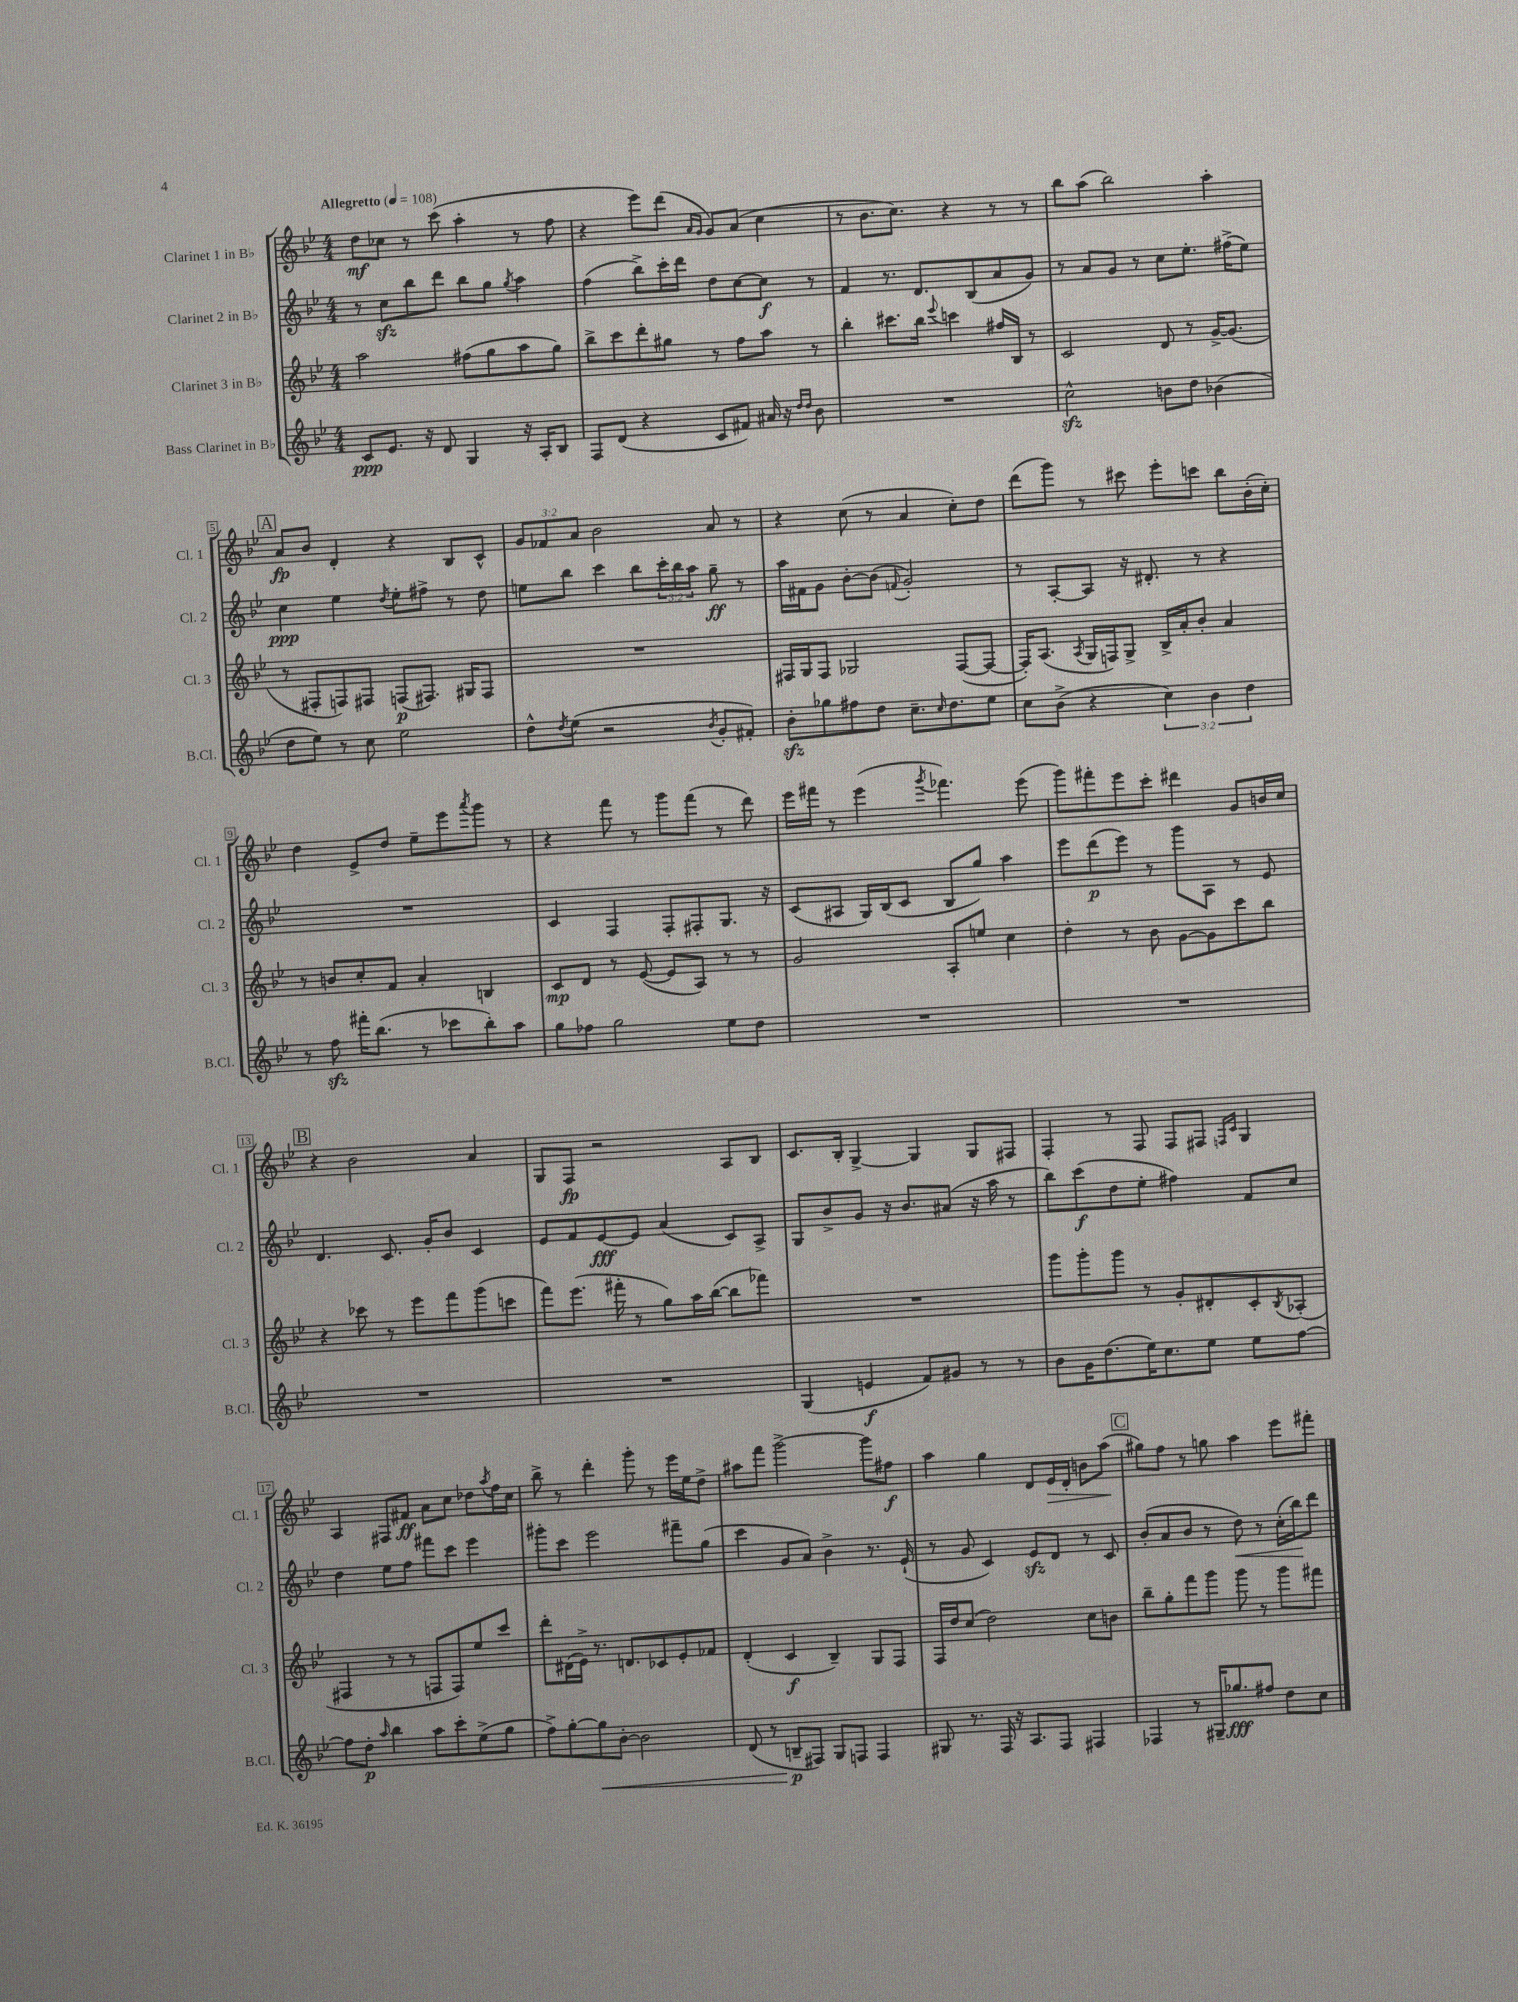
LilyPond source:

<<
\new StaffGroup <<
\new Staff = "s0" \with { instrumentName = "Clarinet 1 in Bb" shortInstrumentName = "Cl. 1" } {
    \clef treble \key bes \major \numericTimeSignature \time 4/4 \override Staff.TupletNumber.text = #tuplet-number::calc-fraction-text \tempo "Allegretto" 4 = 108
    d''8\mf ces''8 r8 c'''8( a''4-. r8 f''8 |
    r4 ees'''8) d'''8( \grace { a'16 g'16 } g'8) a'8( c''4 |
    r8 bes'8. c''8.) r4 r8 r8 |
    bes''8 a''8( bes''2) a''4-. |
    \mark \markup { \box "A" } a'8\fp bes'8 d'4-. r4 bes8 c'8-^ |
    \tuplet 3/2 { g'8 fes'8 a'8 } bes'2 a'8 r8 |
    r4 c''8( r8 a'4 c''8-.) d''8 |
    d'''8( g'''8) r8 cis'''8 ees'''8-. c'''8 bes''8 bes'16-.( c''16-.) |
    d''4 ees'8-> d''8 ees''8-- ees'''8 \acciaccatura { a'''8 } g'''8 r8 |
    r4 f'''8 r8 g'''8 f'''8( r8 d'''8) |
    ees'''16 fis'''16 r8 ees'''4( \acciaccatura { g'''8 } fes'''4.) ees'''8( |
    g'''8) fis'''8-. ees'''8 c'''8-. dis'''4 g'8 b'16 c''16 |
    \mark \markup { \box "B" } r4 bes'2 a'4 |
    g8 f8\fp r2 a8 bes8 |
    c'8. bes16-. g4~-> g4 g8 fis8 |
    f4-. r8 f8 f8 fis8 \grace { f16 c'16 } g4 |
    a4 fis8 fis'8\ff a'8 c''8 des''8 \acciaccatura { a''8 } f''16 c''16 |
    bes''8-> r8 d'''4-. g'''8-. r8 ees'''16 ees''16 d''8-> |
    ais''8 f'''8 g'''2~-> g'''8 fis''8\f |
    a''4 g''4 d'8 ees'16\> d'16-. b'8 a''8\!( |
    \mark \markup { \box "C" } gis''8) f''8 r8 g''8 a''4 ees'''8 fis'''8-. \bar "|." |
}
\new Staff = "s1" \with { instrumentName = "Clarinet 2 in Bb" shortInstrumentName = "Cl. 2" } {
    \clef treble \key bes \major \numericTimeSignature \time 4/4 \override Staff.TupletNumber.text = #tuplet-number::calc-fraction-text
    r8 c''8\sfz bes''8 d'''8 bes''8 g''8 \acciaccatura { g''8 } a''4 |
    f''4( bes''8->) c'''16-. d'''16 d''8 c''8~ c''8\f r8 |
    f'4 r8. d'8. bes8( a'8 g'8) |
    r8 a'8 g'8 r8 c''8 ees''8.-. fis''16->( ees''8) |
    \mark \markup { \box "A" } c''4\ppp ees''4 \acciaccatura { d''8 } ees''8-. fis''8-> r8 d''8 |
    e''8 bes''8 c'''4 bes''8 \tuplet 3/2 { c'''16-. bes''16 a''16 } g''8--\ff r8 |
    a''16 fis'16 g'8 bes'8~-. bes'8( \appoggiatura { f'8 } g'2-.) |
    r8 a8~-. a8 r16 dis'8.-. r8 r4 |
    R1 |
    c'4 f4 f8-. fis8-. g8. r16 |
    c'8( ais8 g16) bes16( c'8 bes8 g''8) a''4 |
    ees'''8 d'''8\p( ees'''8) r8 g'''8 a8 r8 ees'8 |
    \mark \markup { \box "B" } d'4. c'8. g'16-. bes'8 c'4 |
    ees'8 f'8 ees'8~\fff ees'8 a'4( c'8) a8-> |
    g8 bes'8-> g'8 r16 bes'8. ais'8( r16 a''16 r8 |
    bes''8) c'''8\f( d''8 ees''8-. fis''4) f'8 c''8 |
    d''4 ees''8 f''8 fis'''8 c'''8 ees'''4 |
    gis'''8-. c'''8 ees'''2 fis'''8-- g''8( |
    c'''4 g'8 a'8) bes'4-> r8. ees'16-!( |
    r8 g'8 c'4) ees'8\sfz d'8 r8 c'8 |
    \mark \markup { \box "C" } bes'8-.( a'8 bes'8 r8 d''8\<) r8 c''16-.( bes''16\!) d'''8 \bar "|." |
}
\new Staff = "s2" \with { instrumentName = "Clarinet 3 in Bb" shortInstrumentName = "Cl. 3" } {
    \clef treble \key bes \major \numericTimeSignature \time 4/4
    a''2 fis''8( g''8 a''8 g''8) |
    bes''8-> c'''8 d'''8-. gis''8 r8 f''8 a''8 r8 |
    bes''4-. cis'''8. bes''16 \appoggiatura { ees'''8 } c'''4 fis''16 bes16 r8 |
    c'2 d'8 r8 g'16~-> g'8.( |
    \mark \markup { \box "A" } r8 fis8-. f8) fis8 f8\p( fis8.) gis16 fis8 |
    R1 |
    fis16 g16 fis8 ges2 fis8~( fis8~ |
    fis16-.) a8.( \acciaccatura { a8 } g16 f16) g8-> bes16-> a'16-. bes'8-. a'4 |
    r8 b'8 c''8-. f'8 a'4-. b4 |
    c'8\mp d'8 r8 ees'8~( ees'8 a8) r8 r8 |
    g'2 a8-. e''8 c''4 |
    d''4-. r8 bes'8 g'8~ g'8 c'''8 bes''8 |
    \mark \markup { \box "B" } r4 ces'''8 r8 ees'''8 f'''8 g'''8( c'''8 |
    f'''8) ees'''8.( fis'''16-. r8 g''8) a''16 bes''16~( bes''8 fes'''8) |
    R1 |
    g'''8 g'''8-. g'''8 r8 g'8-. dis'8-. c'8-. \acciaccatura { bes8 } aes8-.( |
    fis4 r8 r8 f8 f8) ees''8 c'''8 |
    d'''8-. dis'16( ees'16->) r8. d'8. ces'8 ees'8-. fes'8 |
    d'4-.( c'4\f bes4--) g8 f8 |
    f16 d''16 c''8( d''2) c''8 b'8 |
    \mark \markup { \box "C" } bes''8-- g''8-. f'''8 g'''8 g'''8 r8 g'''8 fis'''8 \bar "|." |
}
\new Staff = "s3" \with { instrumentName = "Bass Clarinet in Bb" shortInstrumentName = "B.Cl." } {
    \clef treble \key bes \major \numericTimeSignature \time 4/4 \override Staff.TupletNumber.text = #tuplet-number::calc-fraction-text
    c'8\ppp ees'8. r16 d'8 g4 r16 a16-. bes8 |
    f8 d'8( r4 c'8 fis'8) ais'16 r16 \grace { d''16 d''16 } bes'8 |
    R1 |
    c''2-^\sfz b'8 d''8 bes'4( |
    \mark \markup { \box "A" } d''8 ees''8) r8 c''8 ees''2 |
    d''8-^ \acciaccatura { d''8 } ees''8( r2 \acciaccatura { bes'8 } g'8-. fis'8-.) |
    bes'8-.\sfz ges''8 fis''8 d''8 c''8.-- \grace { c''16 } d''8. ees''8 |
    c''8 bes'8->( r4 \tuplet 3/2 { c''4) bes'4 d''4 } |
    r8 f''8\sfz fis'''16-. bes''8.( r8 ces'''8 bes''8-.) a''8 |
    g''8 fes''8 g''2 ees''8 d''8 |
    R1 |
    R1 |
    \mark \markup { \box "B" } R1 |
    R1 |
    g4( e'4\f f'8) gis'8 r8 r8 |
    bes'8 g'16 d''8.( ees''16) c''8. ees''8 ees''8 f''8~ |
    f''8 d''8-.\p \grace { a''16 } bes''4 a''8 c'''8-. ees''8->( g''8 |
    f''8->) g''8~-. g''8\< bes'8~-. bes'2 |
    d'8( r8 b8--\p\! fis8) g8 f8 f4 |
    gis8 r8. f16 r16 a8. f8 fis4 |
    \mark \markup { \box "C" } fes4 r8 gis16-- ges''8.\fff fis''8 d''8 c''8 \bar "|." |
}
>>
>>
\layout { \context { \Score \override BarNumber.stencil = #(make-stencil-boxer 0.1 0.3 ly:text-interface::print) } }
